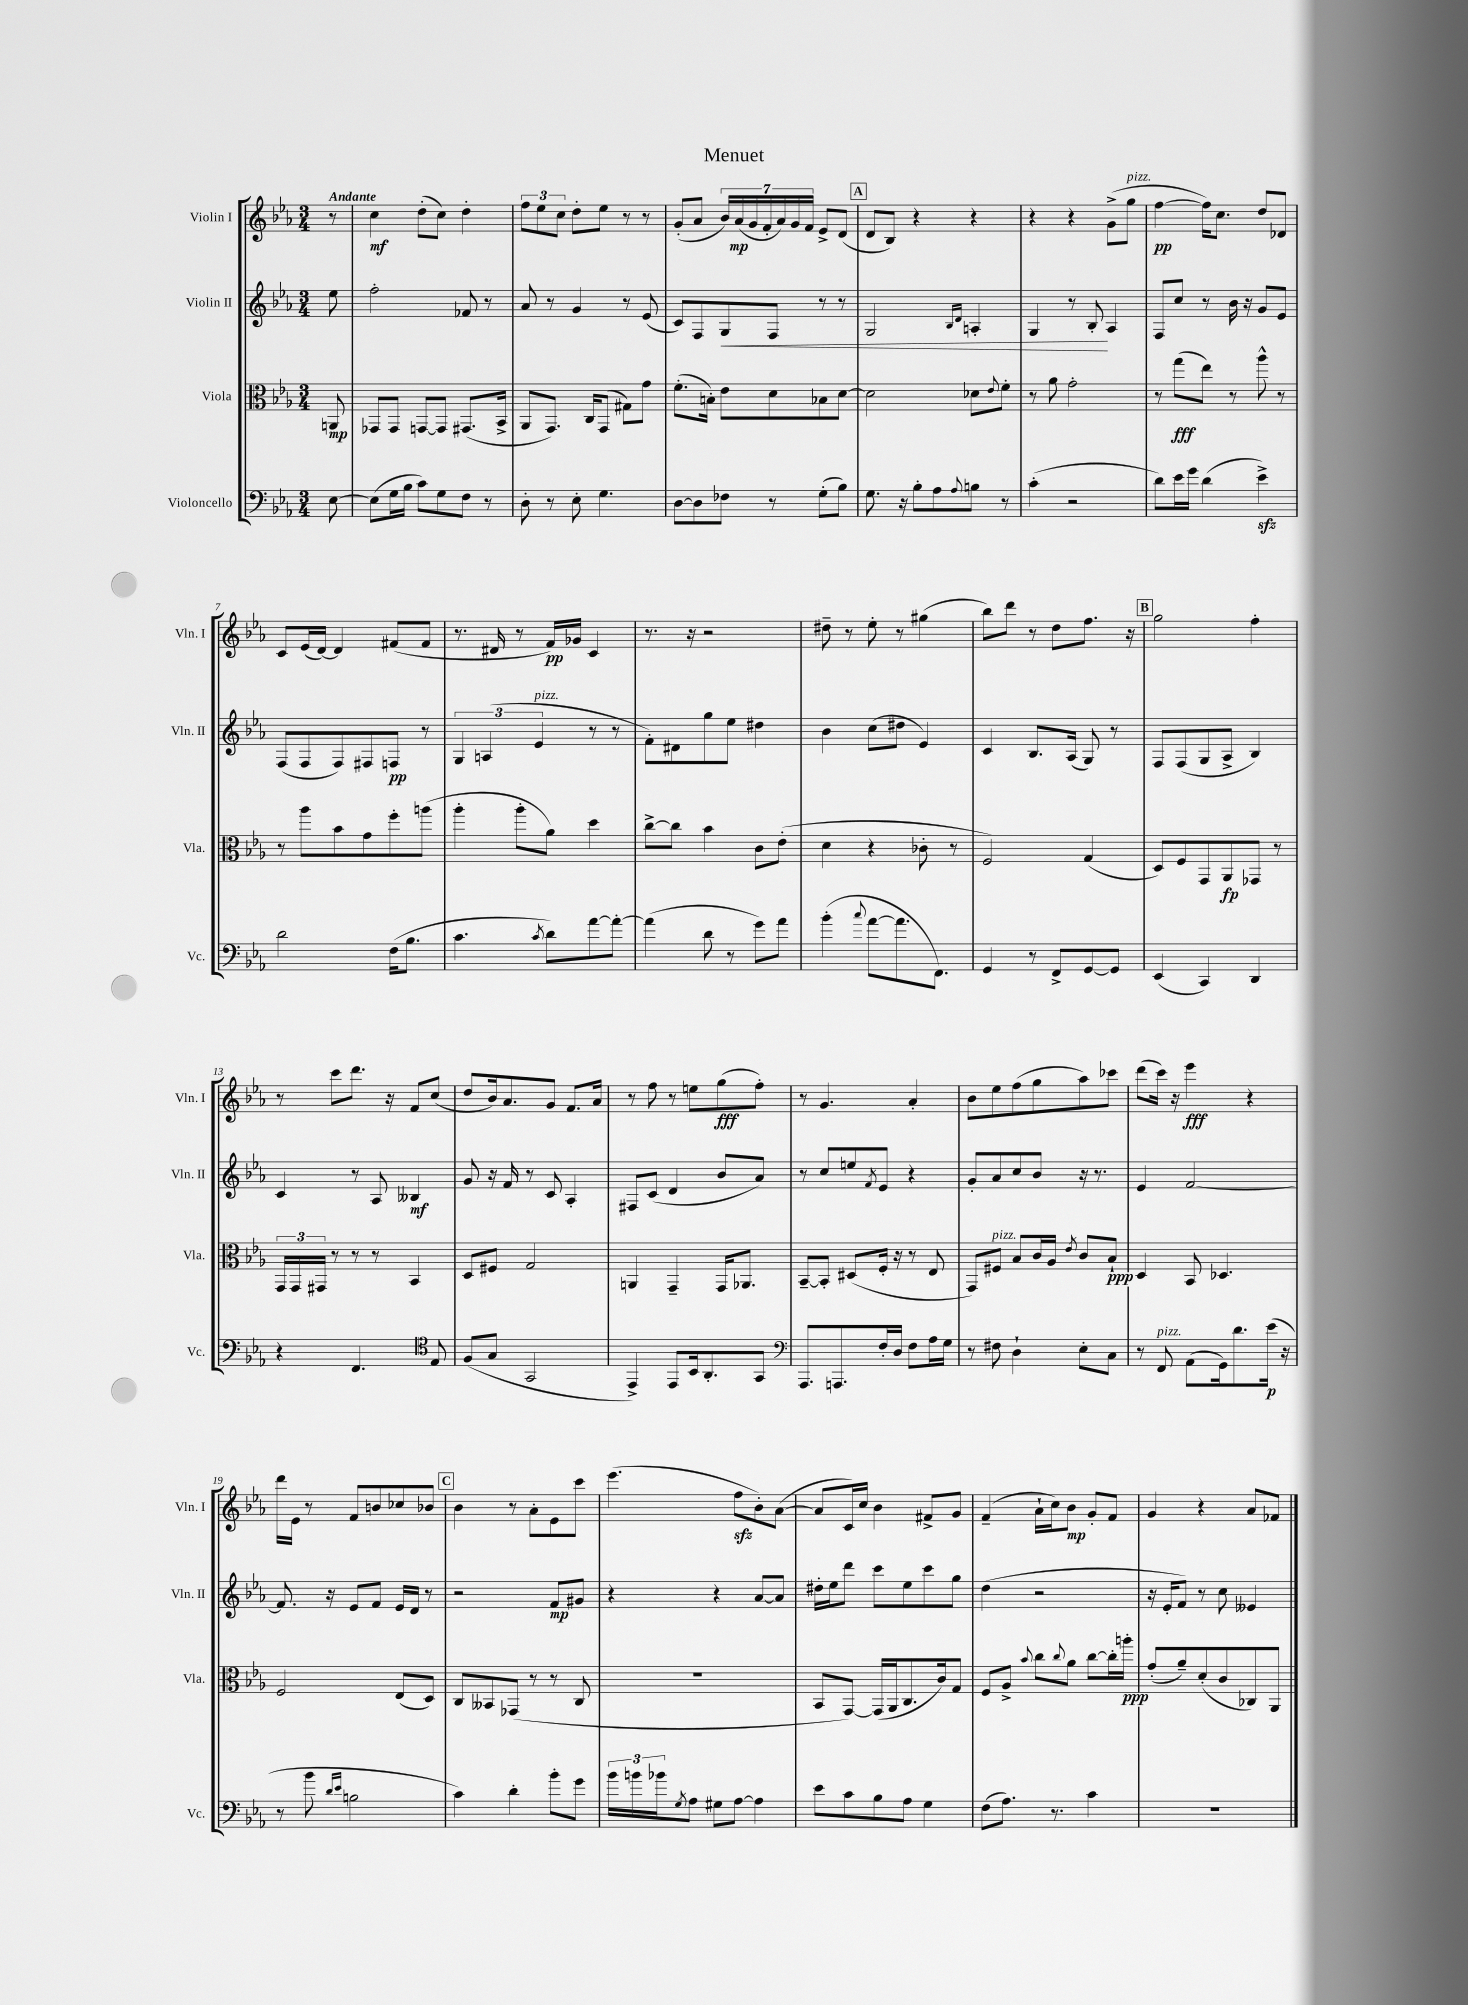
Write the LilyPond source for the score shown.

\header { title = "Menuet" }
<<
\new StaffGroup <<
\new Staff = "s0" \with { instrumentName = "Violin I" shortInstrumentName = "Vln. I" } {
    \clef treble \key ees \major \numericTimeSignature \time 3/4 \partial 8 \tempo "Andante"
    r8 |
    c''4\mf d''8-.( c''8) d''4-. |
    \tuplet 3/2 { f''8 ees''8 c''8 } d''8-. ees''8 r8 r8 |
    g'8-.( aes'8 \tuplet 7/4 { bes'16) aes'16\mp( g'16 f'16-. aes'16) g'16 f'16 } ees'8-> d'8( |
    \mark \markup { \box "A" } d'8 bes8) r4 r4 |
    r4 r4 g'8->( g''8^\markup { \italic "pizz." } |
    f''4~\pp f''16) c''8. d''8 des'8 |
    c'8 ees'16( d'16~) d'4 fis'8( fis'8 |
    r8. dis'16 r8 f'16\pp) ges'16 c'4 |
    r8. r16 r2 |
    dis''8-- r8 ees''8-. r8 gis''4( |
    bes''8) d'''8 r8 d''8 f''8. r16 |
    \mark \markup { \box "B" } g''2 f''4-. |
    r8 c'''8 d'''8. r16 f'8 c''8( |
    d''8 bes'16) aes'8. g'8 f'8. aes'16 |
    r8 f''8 r8 e''8 g''8\fff( f''8-.) |
    r8 g'4. aes'4-. |
    bes'8 ees''8 f''8( g''8 aes''8) ces'''8 |
    d'''8( c'''16) r16 ees'''4\fff r4 |
    d'''16 ees'16 r8 f'8 b'8 ces''8 bes'8 |
    \mark \markup { \box "C" } bes'4 r8 aes'8-. ees'8 c'''8 |
    ees'''4.( f''8\sfz bes'8-.) aes'8~( |
    aes'8 c'16) c''16 bes'4 fis'8-> g'8 |
    f'4--( aes'16-! c''16) bes'8\mp g'8-. f'8 |
    g'4 r4 aes'8 fes'8 \bar "|." |
}
\new Staff = "s1" \with { instrumentName = "Violin II" shortInstrumentName = "Vln. II" } {
    \clef treble \key ees \major \numericTimeSignature \time 3/4 \partial 8
    ees''8 |
    f''2-. fes'8 r8 |
    aes'8 r8 g'4 r8 ees'8( |
    c'8) f8 g8\< f8 r8 r8 |
    \mark \markup { \box "A" } g2 \grace { bes16 d'16 } a4-. |
    g4 r8 bes8-.\! aes4 |
    f8 c''8 r8 bes'16 r16 g'8 ees'8 |
    f8( f8 f8) fis8 f8\pp r8 |
    \tuplet 3/2 { g4 a4( ees'4^\markup { \italic "pizz." } } r8 r8 |
    f'8-.) dis'8 g''8 ees''8 dis''4 |
    bes'4 c''8( dis''8 ees'4) |
    c'4 bes8. aes16( g8) r8 |
    \mark \markup { \box "B" } f8 f8( g8 aes8-> bes4) |
    c'4 r8 aes8 beses4\mf |
    g'8 r16 f'16 r8 c'8 aes4-. |
    fis8 c'8( d'4 bes'8 aes'8) |
    r8 c''8 e''8 \acciaccatura { f'8 } ees'8 r4 |
    g'8-. aes'8 c''8 bes'8 r16 r8. |
    ees'4 f'2~ |
    f'8. r16 ees'8 f'8 ees'16 d'16 r8 |
    \mark \markup { \box "C" } r2 f'8\mp gis'8 |
    r4 r4 aes'8~ aes'8 |
    dis''16-. ees''16 d'''8 c'''8 ees''8 c'''8 g''8 |
    d''4( r2 |
    r16 ees'16-. f'8) r8 c''8 eeses'4 \bar "|." |
}
\new Staff = "s2" \with { instrumentName = "Viola" shortInstrumentName = "Vla." } {
    \clef alto \key ees \major \numericTimeSignature \time 3/4 \partial 8
    a,8\mp |
    ges,8 ges,8 g,8~ g,8 gis,8.( bes,16-> |
    aes,8 g,8.) c16 g,8( gis8) g'8 |
    f'8.-.( b16-.) ees'8 d'8 bes8 d'8~ |
    \mark \markup { \box "A" } d'2 des'8 \appoggiatura { ees'8 } f'8-. |
    r8 aes'8 g'2-. |
    r8 g''8\fff( ees''8) r8 aes''8-^ r8 |
    r8 aes''8 bes'8 g'8 f''8-. a''8( |
    aes''4-. aes''8-. aes'8) d''4 |
    c''8~-> c''8 bes'4 c'8 ees'8-.( |
    d'4 r4 ces'8-. r8 |
    f2) g4( |
    \mark \markup { \box "B" } d8) f8 g,8 aes,8\fp ges,8 r8 |
    \tuplet 3/2 { g,16 g,16 gis,16 } r8 r8 r8 bes,4 |
    d8 fis8 g2 |
    a,4 g,4-- g,16 aes,8. |
    bes,8~-- bes,8-. dis8( f16-. r16 r8 ees8 |
    g,8) fis8^\markup { \italic "pizz." } bes8 c'16 aes16 \acciaccatura { ees'8 } c'8 bes8-!\ppp |
    d4 bes,8 des4. |
    f2 ees8( d8) |
    \mark \markup { \box "C" } c8 beses,8 ges,8( r8 r8 c8 |
    R2. |
    bes,8 g,8~) g,16( aes,16 c8. c'16) g8 |
    f8 aes8-> \appoggiatura { bes'8 } c''8 \appoggiatura { c''8 } aes'8 c''8~ c''16-. a''16-.\ppp |
    g'8-.( aes'8--) d'8-.( c'8 ces8) aes,8 \bar "|." |
}
\new Staff = "s3" \with { instrumentName = "Violoncello" shortInstrumentName = "Vc." } {
    \clef bass \key ees \major \numericTimeSignature \time 3/4 \partial 8
    ees8~ |
    ees8( g16 bes16 c'8) g8 f8 r8 |
    d8-. r8 ees8-. g4. |
    d8~ d8 fes8 r8 g8-.( bes8) |
    \mark \markup { \box "A" } g8. r16 bes8-. aes8 \appoggiatura { aes8 } b8 r8 |
    c'4-.( r2 |
    d'8) ees'16 g'16 d'4( ees'4->\sfz) |
    d'2 f16( bes8. |
    c'4. \acciaccatura { c'8 } d'8) aes'8~ aes'8~-. |
    aes'4( d'8 r8 g'8) aes'8 |
    bes'4-.( \appoggiatura { c''8 } aes'8~ aes'8. f,8.) |
    g,4 r8 f,8-> g,8~ g,8 |
    \mark \markup { \box "B" } ees,4( c,4) d,4 |
    r4 f,4. \clef tenor ees8 |
    f8( g8 g,2 |
    ees,4->) ees,8 bes,16 aes,8.-. g,8 |
    \clef bass aes,,8. a,,8. f16-. d16 f8 aes16 g16 |
    r8 fis8 d4-! ees8-. c8 |
    r8 f,8^\markup { \italic "pizz." } aes,8( g,16) d'8. ees'16\p( r16 |
    r8 bes'8 \grace { d'16 ees'16 } b2 |
    \mark \markup { \box "C" } c'4) d'4-. bes'8-. g'8 |
    \tuplet 3/2 { bes'16 b'16 bes'16 } \acciaccatura { g8 } aes8 gis8 aes8~ aes4 |
    ees'8 c'8 bes8 aes8 g4 |
    f8( aes8.) r8. c'4 |
    R2. \bar "|." |
}
>>
>>
